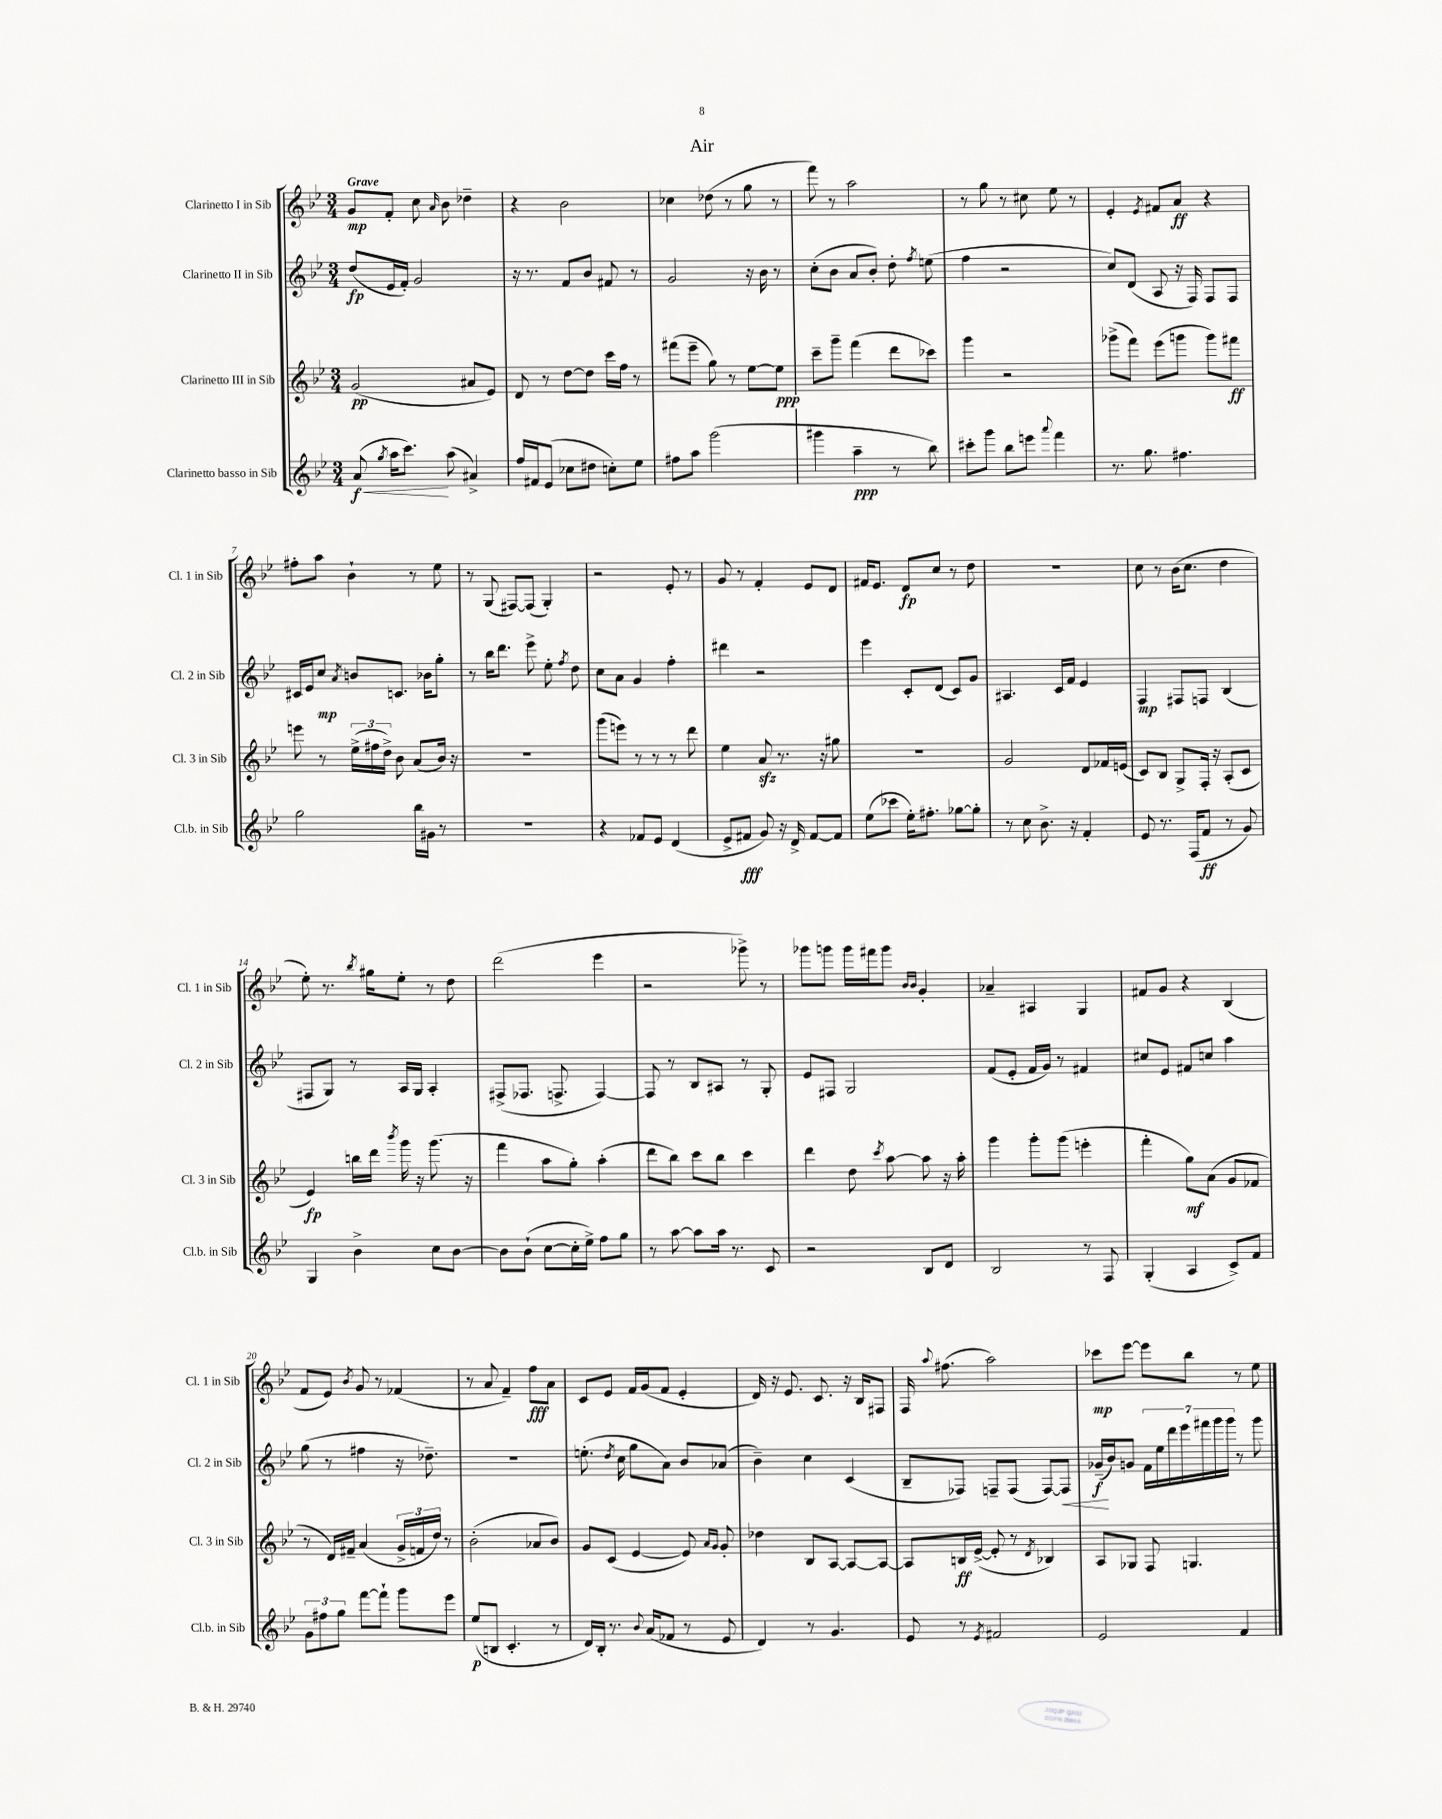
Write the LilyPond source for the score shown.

\header { title = "Air" }
<<
\new StaffGroup <<
\new Staff = "s0" \with { instrumentName = "Clarinetto I in Sib" shortInstrumentName = "Cl. 1 in Sib" } {
    \clef treble \key bes \major \numericTimeSignature \time 3/4 \tempo "Grave"
    \autoBeamOff g'8[\mp f'8]-. c''8 \grace { a'16 } bes'8 des''4-- |
    r4 bes'2 |
    ces''4 des''8( r8 g''8 r8 |
    f'''8) r8 a''2 |
    r8 g''8 r8 cis''8 ees''8 r8 |
    ees'4-. \acciaccatura { ees'8 } fis'8[ a'8]\ff r4 |
    fis''8[-. a''8] bes'4-! r8 ees''8 |
    r8 g8( fis8[~) fis8]( g4-.) |
    r2 ees'8-. r8 |
    g'8 r8 f'4-. ees'8[ d'8] |
    fis'16[ ees'8.] d'8[\fp c''8] r8 d''8 |
    R2. |
    c''8 r8 bes'16[( c''8.] d''4 |
    ees''8-.) r8. \acciaccatura { bes''8 } gis''16[ ees''8]-. r8 d''8 |
    d'''2( ees'''4 |
    r2 ges'''8->) r8 |
    ges'''8[ g'''8] g'''16[ fis'''16 g'''8] \grace { bes'16[ bes'16] } g'4-. |
    aes'4-- ais4 g4 |
    fis'8[ g'8] r4 bes4( |
    f'8[ ees'8]) \acciaccatura { bes'8 } g'8 r8 fes'4( |
    r8 a'8 f'4--) f''8[\fff a'8] |
    c'8[ ees'8] f'16[ g'16( f'8] ees'4-. |
    d'16) r16 ees'8. c'8. r16 bes16[ fis8] |
    f16 \appoggiatura { a''8 } fis''8.( a''2) |
    ces'''8[\mp ees'''8]~ ees'''8[ bes''8] r8 ees''8 \bar "|." |
}
\new Staff = "s1" \with { instrumentName = "Clarinetto II in Sib" shortInstrumentName = "Cl. 2 in Sib" } {
    \clef treble \key bes \major \numericTimeSignature \time 3/4
    \autoBeamOff d''8[\fp( ees'16 f'16]-.) g'2 |
    r16 r8. f'8[ bes'8] fis'8 r8 |
    g'2 r16 bes'16 r8 |
    c''8[-.( bes'8] a'8[ bes'8]-.) d''8-. \acciaccatura { f''8 } e''8( |
    f''4 r2 |
    c''8[) d'8]( a8 r16 f16) f8[ f8] |
    cis'16[ ees'16 c''8]\mp \acciaccatura { a'8 } b'8[ c'8.] bes'16[ g''8]-. |
    r8 bes''16[ d'''8.] ees'''8-> ees''8-. \acciaccatura { f''8 } d''8 |
    c''8[ a'8] g'4 f''4-. |
    dis'''4 r2 |
    ees'''4 c'8[-. d'8]( c'8[) g'8] |
    ais4. c'16[ f'16] ees'4 |
    f4\mp fis8[ f8] bes4( |
    fis8[ g8]) r8 a16[ g16] a4-. |
    fis8[->( fes8.] f8.-> f4~) |
    f8 r8 bes8[ ais8] r8 g8-. |
    ees'8[ fis8] g2 |
    f'8[( ees'8]-. f'16[ g'16]) r8 fis'4 |
    cis''8[ ees'8] fis'8[ c''8] a''4 |
    g''8( r8 fis''4 r16 des''8.--) |
    R2. |
    e''8.-.( \acciaccatura { d''8 } c''16 g''8[ a'8]) bes'8[ aes'8]( |
    bes'4--) c''4 c'4( |
    bes8[-- fes8]) f8[-- f8]( f8[~) f8]\< |
    ges'16[--\f\!( bes'16) g'8] \tuplet 7/4 { f'16[ ees''16 d'''16 ees'''16 fis'''16 g'''16 g'''16] } r8 g'''8 \bar "|." |
}
\new Staff = "s2" \with { instrumentName = "Clarinetto III in Sib" shortInstrumentName = "Cl. 3 in Sib" } {
    \clef treble \key bes \major \numericTimeSignature \time 3/4
    \autoBeamOff g'2\pp( ais'8[ ees'8]) |
    d'8 r8 d''8[~ d''8] c'''16[ f''16] r8 |
    fis'''8[( ees'''8]-- g''8) r8 ees''8[~ ees''8]\ppp |
    c'''8[-- g'''8]-- f'''4( d'''8[ ces'''8]) |
    g'''4 r2 |
    ges'''8[->( f'''8]) ees'''8[( g'''8] g'''8[) fis'''8]\ff |
    e'''8 r8 \tuplet 3/2 { ees''16[->( fis''16 d''16]->) } bes'8 a'8[( bes'16]) r16 |
    R2. |
    g'''8[( e'''8]) r8 r8 r8 d'''8 |
    ees''4 a'8\sfz r8. r16 gis''8 |
    R2. |
    g'2 d'8[ fes'16 e'16]( |
    c'8[) bes8] g8[-> f16]-. r16 a8[-.( c'8] |
    ees'4\fp) b''16[ d'''16] \acciaccatura { bes'''8 } g'''16 r16 g'''8.( r16 |
    f'''4 a''8[ g''8]-.) a''4-.( |
    d'''8[ bes''8]) c'''8[ bes''8] c'''4 |
    d'''4 d''8 \acciaccatura { c'''8 } a''8~ a''8 r16 a''16-. |
    g'''4 g'''8[-. g'''8]( e'''4-. |
    f'''4-. g''8[\mf) a'8]( g'8[ fes'8] |
    r8 d'16[) fis'16]-- a'4( \tuplet 3/2 { g'16[-> f'16 d''16]) } r8 |
    bes'2-.( aes'8[ bes'8]) |
    g'8[ c'8]( ees'4~ ees'8) \grace { a'16[ g'16] } g'8-. |
    des''4 bes8[ a8]~ a8[~ a8]~ |
    a8[ b16\ff ees'16]~->( ees'8-. r8 \acciaccatura { d'8 } bes4) |
    a8[ ges8] f8 g4. \bar "|." |
}
\new Staff = "s3" \with { instrumentName = "Clarinetto basso in Sib" shortInstrumentName = "Cl.b. in Sib" } {
    \clef treble \key bes \major \numericTimeSignature \time 3/4
    \autoBeamOff a'8\f\<( \acciaccatura { g''8 } a''16[ c'''8.]\!) a''8( ais'4->) |
    f''16[ fis'16 ees'8]( ces''8[ dis''8] c''8[-.) ees''8] |
    fis''8[ a''8] g'''2( |
    gis'''4 a''4--\ppp r8 bes''8) |
    cis'''8[-. g'''8] bes''8[ e'''8] \appoggiatura { a'''8 } f'''4 |
    r8. g''8. fis''4. |
    g''2 bes''16[ gis'16] r8 |
    R2. |
    r4 fes'8[ ees'8] d'4( |
    ees'8[-> fis'8]\fff g'8) r16 d'16-> fis'8[~ fis'8] |
    ees''8[( ces'''8] ees''16[-.) fis''8.]-. ges''8[~ ges''8]-. |
    r8 c''8 bes'8.-> r16 f'4-. |
    ees'8 r8. f16[( f'8]\ff r8 g'8) |
    g4 bes'4-> c''8[ bes'8]~ |
    bes'8[ bes'8]-!( c''8[~ c''16-. ees''16]->) f''8[ g''8] |
    r8 a''8~ a''8[ a''16] r8. c'8 |
    r2 bes8[ d'8] |
    bes2 r8 f8 |
    g4-.( a4 c'8[->) f'8] |
    \tuplet 3/2 { g'8[ fis''8 g''8] } f'''8[~ f'''8]-! g'''8[ ees'''8] |
    ees''8[\p( b8] c'4.-. r8 |
    d'16[) bes16]-. r8. \appoggiatura { bes'8 } a'16[( fes'8] r8 ees'8 |
    d'4) r8 g'4. |
    ees'8 r8 \acciaccatura { ees'8 } fis'2 |
    ees'2 f'4 \bar "|." |
}
>>
>>
